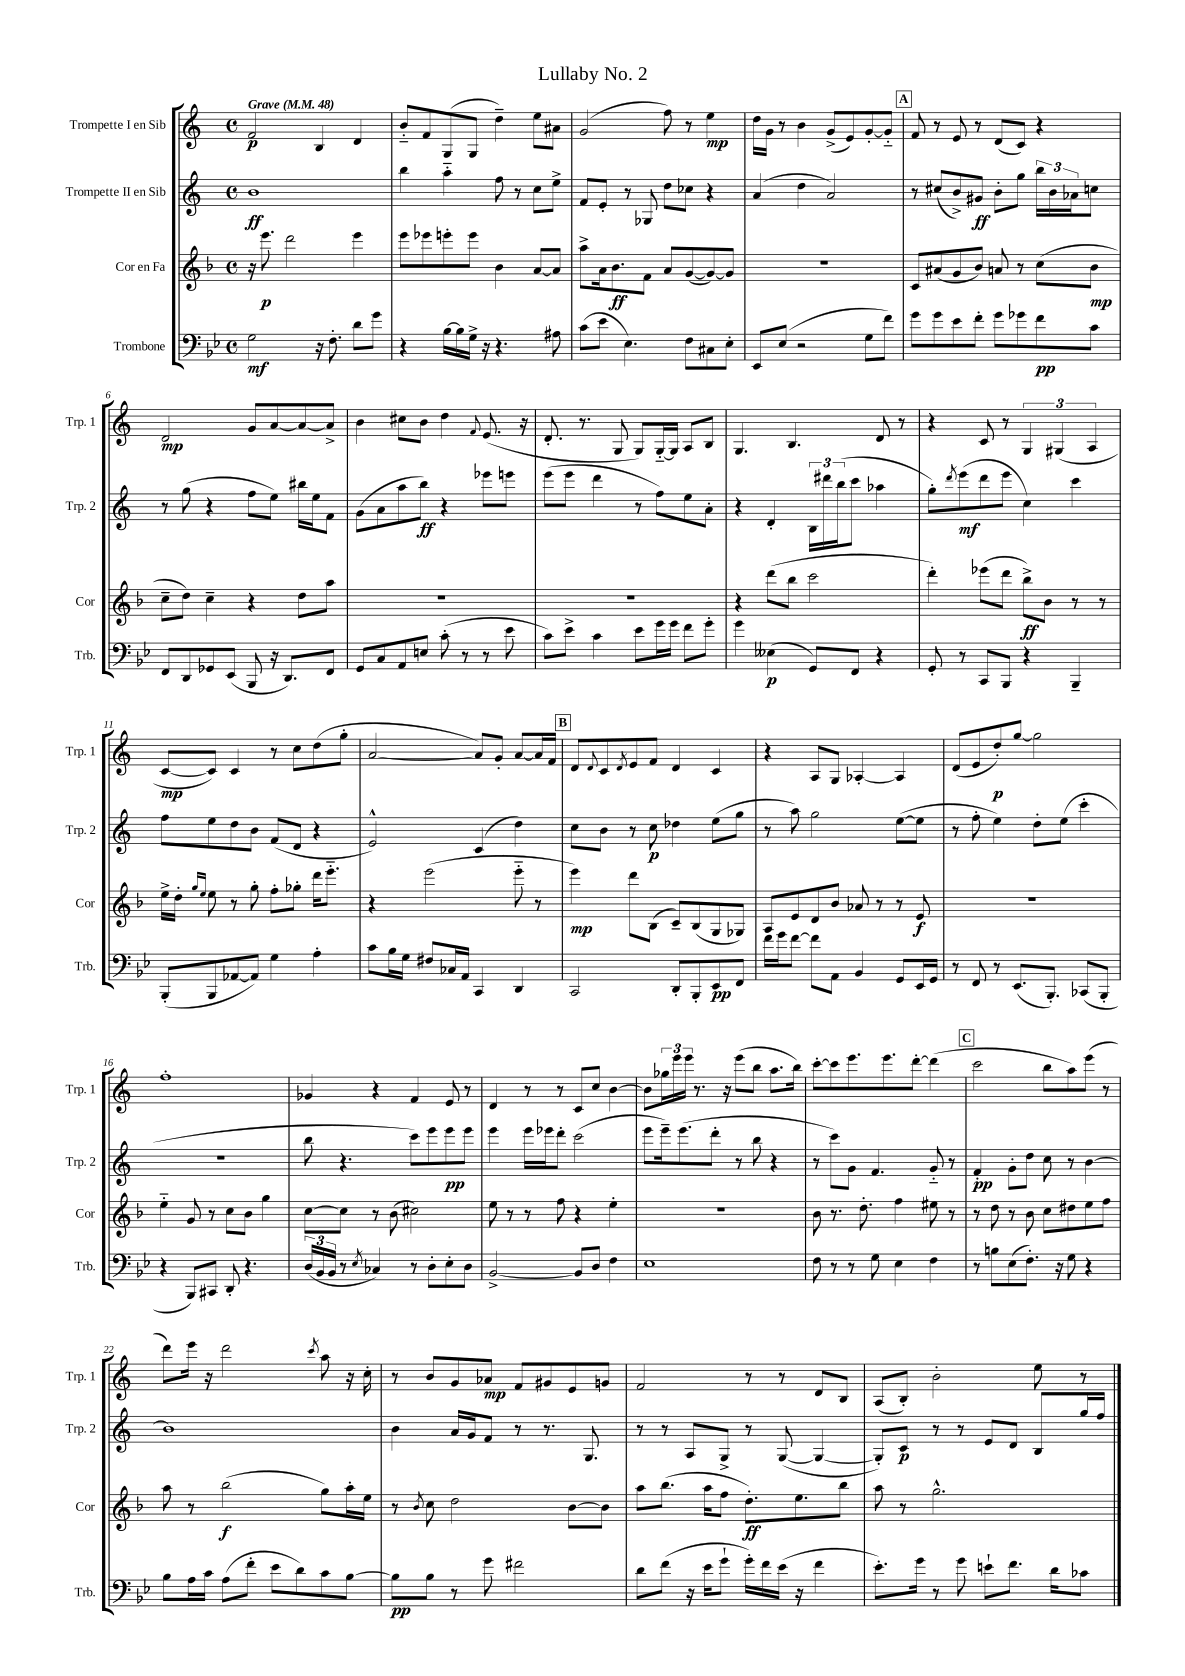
\header { title = "Lullaby No. 2" }
<<
\new StaffGroup <<
\new Staff = "s0" \with { instrumentName = "Trompette I en Sib" shortInstrumentName = "Trp. 1" } {
    \clef treble \key c \major \defaultTimeSignature \time 4/4 \tempo "Grave" 4 = 48
    f'2\p b4 d'4 |
    b'8-_ f'8 g8( g8 d''4--) e''8 ais'8 |
    g'2( f''8) r8 e''4\mp |
    d''16 g'16 r8 b'4 g'8->( e'8) g'8~-. g'8-_ |
    \mark \markup { \box "A" } f'8 r8 e'8 r8 d'8( c'8) r4 |
    d'2\mp g'8 a'8~ a'8~ a'8-> |
    b'4 cis''8 b'8 d''4 \appoggiatura { f'8 } e'8.( r16 |
    d'8.-. r8. g8 g8) g16~-_ g16 a8 b8 |
    g4. b4. d'8 r8 |
    r4 c'8 r8 \tuplet 3/2 { g4 gis4( a4 } |
    c'8~\mp c'8) c'4 r8 c''8 d''8( g''8-. |
    a'2~ a'8) g'8-. a'8~ a'16 f'16 |
    \mark \markup { \box "B" } d'8 \appoggiatura { d'8 } c'8 \acciaccatura { d'8 } e'8 f'8 d'4 c'4 |
    r4 a8 g8 aes4~-. aes4 |
    d'8( e'8 d''8-.\p) g''8~ g''2 |
    f''1-. |
    ges'4 r4 f'4 e'8 r8 |
    d'4 r8 r8 c'8 c''8 b'4~ |
    b'8 \tuplet 3/2 { ges''16 e'''16 e'''16 } r8. r16 e'''8( b''8 a''8. b''16) |
    c'''8~-. c'''8 e'''8. e'''8. d'''8~-. d'''4( |
    \mark \markup { \box "C" } c'''2 b''8 a''8) e'''8( r8 |
    d'''8) e'''16 r16 d'''2 \acciaccatura { c'''8 } a''8 r16 c''16-. |
    r8 b'8 g'8 aes'8\mp f'8 gis'8 e'8 g'8 |
    f'2 r8 r8 d'8 b8 |
    a8( b8-.) b'2-. e''8 r8 \bar "|." |
}
\new Staff = "s1" \with { instrumentName = "Trompette II en Sib" shortInstrumentName = "Trp. 2" } {
    \clef treble \key c \major \defaultTimeSignature \time 4/4
    b'1\ff |
    b''4 a''4-_ f''8 r8 c''8 e''8-> |
    f'8 e'8-. r8 ges8 d''8 ces''8 r4 |
    a'4( d''4 a'2) |
    \mark \markup { \box "A" } r8 cis''8( b'8->) gis'8\ff b'8-. g''8 \tuplet 3/2 { b''16 b'16 aes'16 } c''8 |
    r8 g''8( r4 f''8 e''8) bis''16 e''16 f'8 |
    g'8( a'8 a''8 b''8\ff) r4 ees'''8 e'''8 |
    e'''8( e'''8 d'''4 r8 f''8) e''8 a'8-. |
    r4 d'4-. \tuplet 3/2 { b16 dis'''16 b''16( } c'''8 aes''4 |
    g''8-.) \acciaccatura { d'''8 } e'''8\mf( d'''8 e'''8 c''4) c'''4 |
    f''8 e''8 d''8 b'8 f'8( d'8 r4 |
    e'2-^) c'4( d''4) |
    \mark \markup { \box "B" } c''8 b'8 r8 c''8\p des''4 e''8( g''8 |
    r8 a''8) g''2 e''8~( e''8 |
    r8 f''8-. e''4) d''8-. e''8( c'''4-. |
    R1 |
    b''8 r4. c'''8) e'''8 e'''8\pp e'''8 |
    e'''4 e'''16 ees'''16 d'''8-. c'''2( |
    e'''8 e'''16--) e'''8.( d'''8-. r8 b''8 r4 |
    r8 c'''8) g'8 f'4. g'8-_ r8 |
    \mark \markup { \box "C" } f'4-.\pp g'8-. d''8 c''8 r8 b'4~ |
    b'1 |
    b'4 a'16 g'16 f'8 r8 r8. g8. |
    r8 r8 a8 g8-> r8 g8~( g4~ |
    g8-.) c'8\p r8 r8 e'8 d'8 b8 g''16 f''16 \bar "|." |
}
\new Staff = "s2" \with { instrumentName = "Cor en Fa" shortInstrumentName = "Cor" } {
    \clef treble \key f \major \defaultTimeSignature \time 4/4
    r16 e'''8.\p d'''2 e'''4 |
    e'''8 ees'''8 e'''8-. e'''8 bes'4 a'8~ a'8 |
    a''8-> a'16 bes'8.\ff f'8 a'8 g'8~( g'8~) g'8 |
    r1 |
    \mark \markup { \box "A" } c'8 ais'8( g'8 bes'8) a'8 r8 c''8( bes'8\mp |
    c''8-- d''8) c''4-- r4 d''8 a''8 |
    R1 |
    R1 |
    r4 d'''8( bes''8 c'''2 |
    d'''4-.) ees'''8( d'''8 bes''8->\ff) bes'8 r8 r8 |
    e''16-> d''16-. \grace { g''16 e''16 } e''8 r8 g''8-. f''8-. ges''8-. d'''16 e'''8.-_ |
    r4 e'''2( e'''8-_ r8 |
    \mark \markup { \box "B" } e'''4\mp) d'''8 bes8( c'8--) bes8( g8 ges8) |
    a8 e'8 d'8 bes'8 aes'8 r8 r8 e'8\f |
    R1 |
    e''4-_ g'8 r8 c''8 bes'8 g''4 |
    c''8~ c''8 r8 bes'8( cis''2) |
    e''8 r8 r8 f''8 r4 e''4-. |
    R1 |
    bes'8 r8. d''8.-. f''4 eis''8 r8 |
    \mark \markup { \box "C" } r8 d''8 r8 bes'8 c''8 dis''8 e''8 f''8 |
    a''8 r8 bes''2\f( g''8) a''16-. e''16 |
    r8 \acciaccatura { bes'8 } c''8 d''2 bes'8~ bes'8 |
    a''8 bes''8.( a''16 f''8 d''8.-.\ff) e''8. bes''8 |
    a''8 r8 g''2.-^ \bar "|." |
}
\new Staff = "s3" \with { instrumentName = "Trombone" shortInstrumentName = "Trb." } {
    \clef bass \key bes \major \defaultTimeSignature \time 4/4
    g2\mf r16 f8.-. d'8 g'8 |
    r4 bes16~ bes16 g16-> r16 r4. ais8 |
    c'8( ees'8 ees4.) f8 cis8 ees8-. |
    ees,8 ees8( r2 g8 f'8) |
    \mark \markup { \box "A" } g'8 g'8 ees'8 f'8-. g'8 ges'8 f'8\pp c'8 |
    f,8 d,8 ges,8 ees,8( bes,,8 r16 d,8.) f,8 |
    g,8 c8 a,8 e8 c'8-.( r8 r8 ees'8 |
    c'8) ees'8-> c'4 ees'8 g'16 g'16 f'8 g'8-. |
    g'4 eeses4\p( g,8) f,8 r4 |
    g,8-. r8 c,8 bes,,8 r4 bes,,4-- |
    bes,,8-.( bes,,8 aes,8~ aes,8) g4 a4-. |
    c'8 bes16 g16 fis8 ces16 a,16 c,4 d,4 |
    \mark \markup { \box "B" } c,2 d,8-. bes,,8-. ees,8\pp f,8 |
    f'16 g'16 f'8~ f'8 a,8 bes,4 g,8 ees,16 g,16 |
    r8 f,8 r8 ees,8.( bes,,8.-.) ces,8( bes,,8-. |
    r4 bes,,8) cis,8 d,8-. r4. |
    \tuplet 3/2 { d16( bes,16 bes,16 } r8 \acciaccatura { ees8 } ces4) r8 d8-. ees8-. d8 |
    bes,2~-> bes,8 d8 f4 |
    ees1 |
    f8 r8 r8 g8 ees4 f4 |
    \mark \markup { \box "C" } r8 b8 ees8( f8.-.) r16 g8 r4 |
    bes8 a16 c'16 a8( f'8-. ees'8 d'8) c'8 bes8~ |
    bes8\pp bes8 r8 g'8 fis'2 |
    d'8 f'8( r16 ees'16 g'8-! g'16-.) f'16 ees'16( r16 f'4 |
    ees'8.-.) g'16 r8 g'8 e'8-! f'8. d'16 ces'8 \bar "|." |
}
>>
>>
